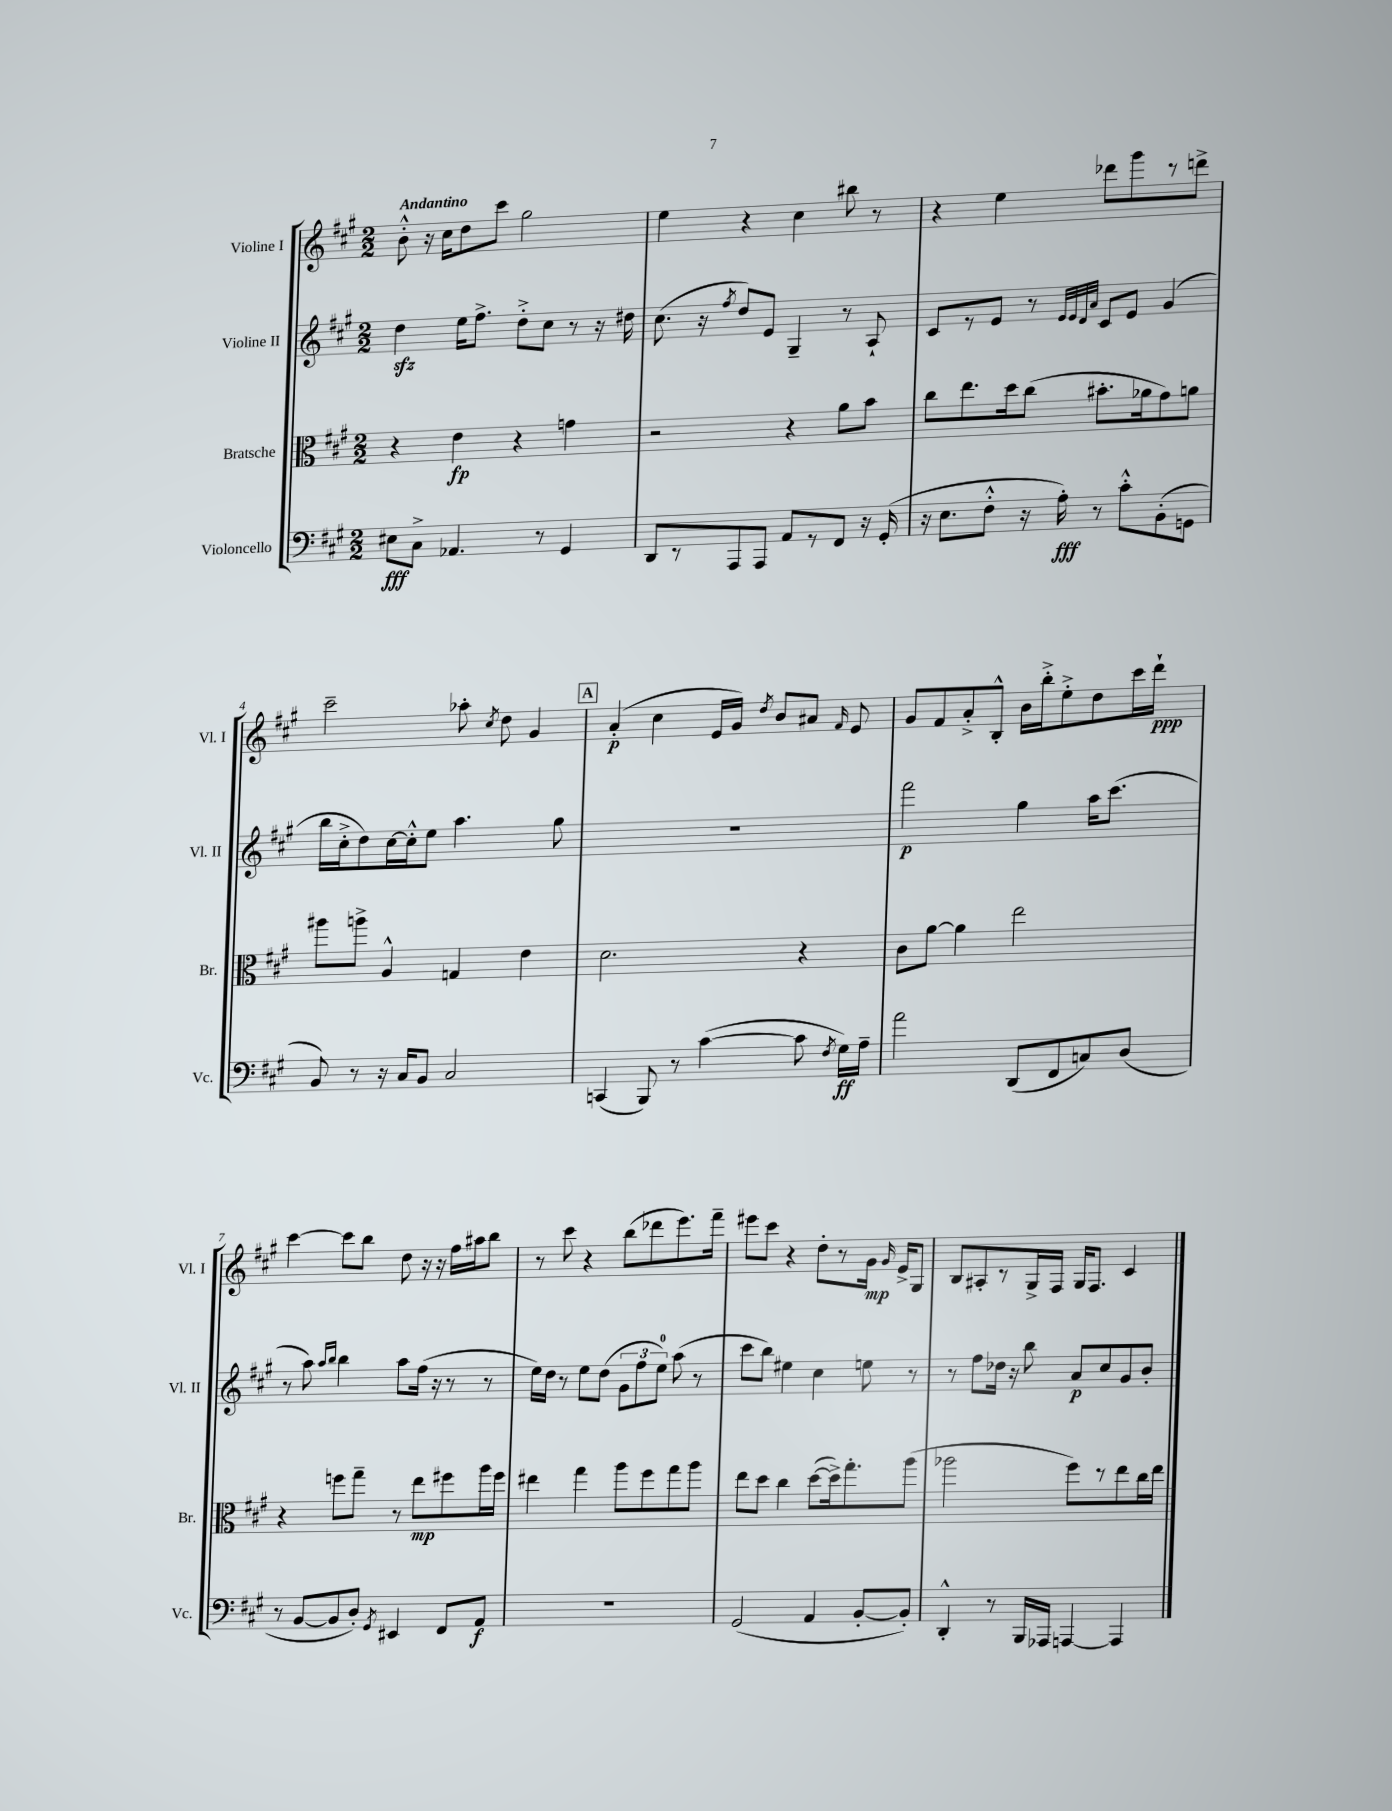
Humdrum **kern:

**kern	**dynam	**kern	**dynam	**kern	**dynam	**kern	**dynam
*part4	*part4	*part3	*part3	*part2	*part2	*part1	*part1
*staff4	*staff4	*staff3	*staff3	*staff2	*staff2	*staff1	*staff1
*I"Violoncello	*	*I"Bratsche	*	*I"Violine II	*	*I"Violine I	*
*I'Vc.	*	*I'Br.	*	*I'Vl. II	*	*I'Vl. I	*
*clefF4	*	*clefC3	*	*clefG2	*	*clefG2	*
*k[f#c#g#]	*	*k[f#c#g#]	*	*k[f#c#g#]	*	*k[f#c#g#]	*
*M2/2	*	*M2/2	*	*M2/2	*	*M2/2	*
=1	=1	=1	=1	=1	=1	=1	=1
!	!	!	!	!	!	!LO:TX:a:B:t=Andantino	!
8E#X\L	fff	4r	.	4ddzz\	.	8b'^^\	.
8C#^\J	.	.	.	.	.	16r	.
.	.	.	.	.	.	16cc#\KL	.
4.AA-X/	.	4e\	fp	16ee\KL	.	8dd\	.
.	.	.	.	8.ff#^\J	.	.	.
.	.	.	.	.	.	8ccc#\J	.
.	.	4r	.	8dd'^\L	.	2gg#\	.
8r	.	.	.	8cc#\J	.	.	.
4GG#/	.	4gn\	.	8r	.	.	.
.	.	.	.	16r	.	.	.
.	.	.	.	16dd#X\	.	.	.
=2	=2	=2	=2	=2	=2	=2	=2
8DD/L	.	2r	.	(8.cc#\	.	4ee\	.
8r	.	.	.	.	.	.	.
.	.	.	.	16r	.	.	.
.	.	.	.	8qff#/	.	.	.
8AAA/	.	.	.	8dd/L)	.	4r	.
8AAA/J	.	.	.	8e/J	.	.	.
8AA/L	.	4r	.	4G#~/	.	4cc#\	.
8r	.	.	.	.	.	.	.
8FF#/J	.	8a\L	.	8r	.	8bb#X\	.
16r	.	8b\J	.	8A`/	.	8r	.
(16GG#'/	.	.	.	.	.	.	.
=3	=3	=3	=3	=3	=3	=3	=3
16r	.	8cc#\L	.	8c#/L	.	4r	.
8.E\L	.	.	.	.	.	.	.
.	.	8.ee\	.	8r	.	.	.
8F#'^^\J	.	.	.	8e/J	.	4ee\	.
.	.	16dd\k	.	.	.	.	.
16r	.	(8cc#\J	.	8r	.	.	.
16A'\)	fff	.	.	.	.	.	.
.	.	.	.	32qqe/LLL	.	.	.
.	.	.	.	32qqe/	.	.	.
.	.	.	.	32qqd/	.	.	.
.	.	.	.	32qqa/JJJ	.	.	.
8r	.	8.b#X'\L	.	8c#/L	.	8ddd-X\L	.
8c#'^^\L	.	.	.	8e/J	.	8ggg#\	.
.	.	16a-X\k	.	.	.	.	.
(8BB'\	.	8g#\)	.	(4g#/	.	8r	.
8GGn\J	.	8an\J	.	.	.	8dddn^\J	.
!!LO:LB:g=z
=4	=4	=4	=4	=4	=4	=4	=4
8BB/)	.	8aa#X\L	.	16bb\LL	.	2ccc#~\	.
.	.	.	.	16cc#'^\J	.	.	.
8r	.	8aan^\J	.	8dd\)	.	.	.
16r	.	4A^^/	.	[16cc#\L	.	.	.
16C#/KL	.	.	.	16cc#'^^\J]	.	.	.
8BB/J	.	.	.	8ee\J	.	.	.
2C#/	.	4Gn/	.	4.aa\	.	8aa-X'\	.
.	.	.	.	.	.	8qcc#/	.
.	.	.	.	.	.	8dd\	.
.	.	4e\	.	.	.	4g#/	.
.	.	.	.	8gg#\	.	.	.
!!LO:REH:place=s1:t=A
=5	=5	=5	=5	=5	=5	=5	=5
(4CCn/	.	2.d\	.	1r	.	(4a'/	p
8BBB/)	.	.	.	.	.	4cc#\	.
8r	.	.	.	.	.	.	.
([4c#\	.	.	.	.	.	16e/LL	.
.	.	.	.	.	.	16g#/JJ)	.
.	.	.	.	.	.	8qdd/	.
.	.	.	.	.	.	8b/L	.
8c#\]	.	4r	.	.	.	8a#X/J	.
8qF#/	.	.	.	.	.	16qqf#/	.
16G#\LL)	ff	.	.	.	.	8e/	.
16A~\JJ	.	.	.	.	.	.	.
=6	=6	=6	=6	=6	=6	=6	=6
2a\	.	8c#\L	.	2fff#\	p	8g#/L	.
.	.	[8a\J	.	.	.	8f#/	.
.	.	4a\]	.	.	.	8a'^/	.
.	.	.	.	.	.	8B'^^/J	.
(8DD/L	.	2ee\	.	4gg#\	.	16b\LL	.
.	.	.	.	.	.	16bb'^\J	.
8FF#/	.	.	.	.	.	8ee'^\	.
8Cn/)	.	.	.	16aa\KL	.	8dd\	.
.	.	.	.	(8.ccc#\J	.	.	.
(8D/J	.	.	.	.	.	16ccc#\L	.
.	.	.	.	.	.	16ddd`\JJ	ppp
!!LO:LB:g=z
=7	=7	=7	=7	=7	=7	=7	=7
8r	.	4r	.	8r	.	[4ccc#\	.
[8BB/L	.	.	.	8aa\)	.	.	.
.	.	.	.	16qqaa/LL	.	.	.
.	.	.	.	16qqbb/JJ	.	.	.
8BB/]	.	8ffn\L	.	4bb\	.	8ccc#\L]	.
8D'/J)	.	8gg#~\J	.	.	.	8bb\J	.
8qGG#/	.	.	.	.	.	.	.
4EE#X/	.	8r	.	8aa\L	.	8dd\	.
.	.	8ee\L	mp	(16ff#\Jk	.	16r	.
.	.	.	.	16r	.	16r	.
8FF#/L	.	8ff#X\	.	8r	.	16ff#\LL	.
.	.	.	.	.	.	16aa#X\J	.
8AA/J	f	16aa\L	.	8r	.	8bb\J	.
.	.	16ff#\JJ	.	.	.	.	.
=8	=8	=8	=8	=8	=8	=8	=8
1r	.	4ee#X\	.	16ee\LL)	.	8r	.
.	.	.	.	16dd\JJ	.	.	.
.	.	.	.	8r	.	8ccc#\	.
.	.	4gg#\	.	8ee\L	.	4r	.
.	.	.	.	(8dd\J	.	.	.
.	.	8aa\L	.	12g#\L	.	(8bb\L	.
.	.	.	.	12ff#\	.	.	.
.	.	8ff#\	.	.	.	8ddd-X\	.
.	.	.	.	12ee\J)	.	.	.
.	.	8gg#\	.	(8aa\	.	8.eee\)	.
.	.	8aa\J	.	8r	.	.	.
.	.	.	.	.	.	16fff#~\Jk	.
=9	=9	=9	=9	=9	=9	=9	=9
(2GG#/	.	8ee\L	.	8ccc#\L	.	8eee#X\L	.
.	.	8dd\J	.	8bb\J)	.	8ccc#\J	.
.	.	4cc#\	.	4ee#X\	.	4r	.
4AA/	.	([8dd\L	.	4cc#\	.	8dd'\L	.
.	.	16dd^\k])	.	.	.	8r	.
.	.	8.gg#'\	.	.	.	.	.
[8BB'/L	.	.	.	8een\	.	16g#\Jk	mp
.	.	.	.	.	.	16qqg#/	.
.	.	.	.	.	.	16e^/KL	.
8BB'/J])	.	(8aa\J	.	8r	.	8G#/J	.
=10	=10	=10	=10	=10	=10	=10	=10
4DD'^^/	.	2aa-X\	.	8r	.	8B/L	.
.	.	.	.	8ff#\L	.	8A#X'/	.
8r	.	.	.	16dd-X\Jk	.	8r	.
.	.	.	.	16r	.	.	.
16BBB/LL	.	.	.	8bb\	.	16G#^/L	.
16AAA-X/JJ	.	.	.	.	.	16F#/JJ	.
[4AAAn/	.	8ff#\L)	.	8a/L	p	16G#/KL	.
.	.	.	.	.	.	8.F#/J	.
.	.	8r	.	8cc#/	.	.	.
4AAA/]	.	8ee\	.	8g#/	.	4c#/	.
.	.	16cc#\L	.	8b'/J	.	.	.
.	.	16ee\JJ	.	.	.	.	.
==	==	==	==	==	==	==	==
*-	*-	*-	*-	*-	*-	*-	*-
